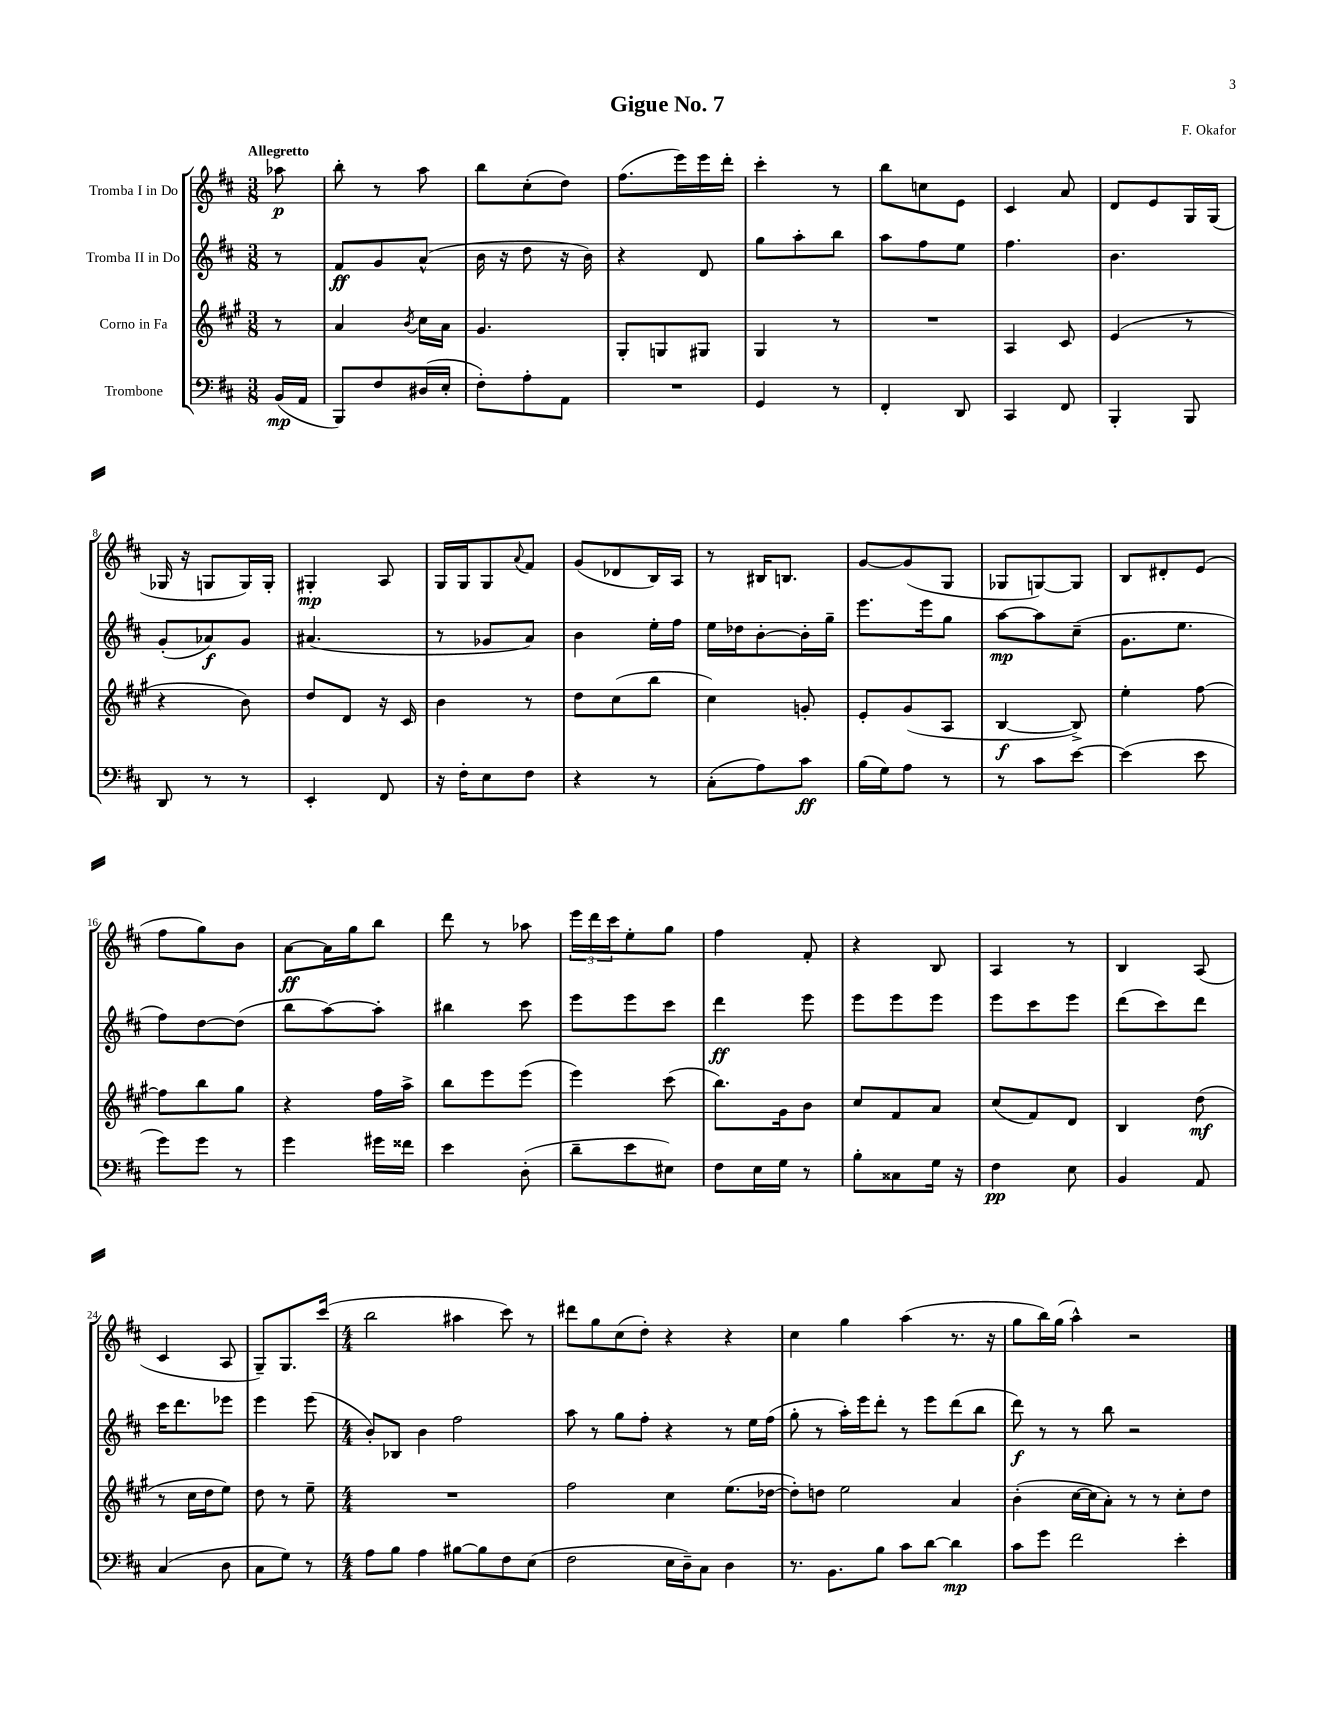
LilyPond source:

\header { title = "Gigue No. 7" composer = "F. Okafor" }
<<
\new StaffGroup <<
\new Staff = "s0" \with { instrumentName = "Tromba I in Do" } {
    \clef treble \key d \major \numericTimeSignature \time 3/8 \partial 8 \tempo "Allegretto"
    aes''8\p |
    b''8-. r8 a''8 |
    b''8 cis''8-.( d''8) |
    fis''8.( e'''16) e'''16 d'''16-. |
    cis'''4-. r8 |
    b''8 c''8 e'8 |
    cis'4 a'8 |
    d'8 e'8 g16 g16( |
    ges16 r16 g8 g16) g16-. |
    gis4-.\mp a8 |
    g16 g16 g8 \appoggiatura { a'8 } fis'8 |
    g'8( des'8 b16) a16 |
    r8 bis16 b8. |
    g'8~ g'8( g8 |
    ges8 g8~) g8 |
    b8 dis'8-. e'8( |
    fis''8 g''8) b'8 |
    a'8~\ff a'16 g''16 b''8 |
    d'''8 r8 aes''8 |
    \tuplet 3/2 { e'''16 d'''16 cis'''16 } e''8-. g''8 |
    fis''4 fis'8-. |
    r4 b8 |
    a4 r8 |
    b4 a8( |
    cis'4 a8 |
    g8--) g8. cis'''16( |
    \numericTimeSignature \time 4/4 b''2 ais''4 cis'''8) r8 |
    dis'''8 g''8 cis''8( d''8-.) r4 r4 |
    cis''4 g''4 a''4( r8. r16 |
    g''8 b''16) g''16( a''4-^) r2 \bar "|." |
}
\new Staff = "s1" \with { instrumentName = "Tromba II in Do" } {
    \clef treble \key d \major \numericTimeSignature \time 3/8 \partial 8
    r8 |
    fis'8\ff g'8 a'8-^( |
    b'16 r16 d''8 r16 b'16) |
    r4 d'8 |
    g''8 a''8-. b''8 |
    a''8 fis''8 e''8 |
    fis''4. |
    b'4. |
    g'8-.( aes'8\f) g'8 |
    ais'4.( |
    r8 ges'8 a'8) |
    b'4 e''16-. fis''16 |
    e''16 des''16 b'8~-. b'16-. g''16-- |
    e'''8. e'''16 g''8 |
    a''8~\mp a''8 cis''8--( |
    g'8. e''8. |
    fis''8) d''8~ d''8( |
    b''8 a''8~) a''8-. |
    bis''4 cis'''8 |
    e'''8 e'''8 cis'''8 |
    d'''4\ff e'''8 |
    e'''8 e'''8 e'''8 |
    e'''8 cis'''8 e'''8 |
    d'''8( cis'''8) d'''8 |
    cis'''16 d'''8. ees'''8 |
    e'''4 e'''8( |
    \numericTimeSignature \time 4/4 b'8-.) bes8 b'4 fis''2 |
    a''8 r8 g''8 fis''8-. r4 r8 e''16 fis''16( |
    g''8-. r8 a''16-.) e'''16 d'''8-. r8 e'''8 d'''8( b''8 |
    d'''8\f) r8 r8 b''8 r2 \bar "|." |
}
\new Staff = "s2" \with { instrumentName = "Corno in Fa" } {
    \clef treble \key a \major \numericTimeSignature \time 3/8 \partial 8
    r8 |
    a'4 \acciaccatura { b'8 } cis''16 a'16 |
    gis'4. |
    gis8-. g8 gis8 |
    gis4 r8 |
    R4. |
    a4 cis'8 |
    e'4( r8 |
    r4 b'8) |
    d''8 d'8 r16 cis'16 |
    b'4 r8 |
    d''8 cis''8( b''8 |
    cis''4) g'8-. |
    e'8-. gis'8( a8 |
    b4~\f b8->) |
    e''4-. fis''8~ |
    fis''8 b''8 gis''8 |
    r4 fis''16 a''16-> |
    b''8 e'''8 e'''8( |
    e'''4) cis'''8( |
    b''8.) gis'16 b'8 |
    cis''8 fis'8 a'8 |
    cis''8( fis'8) d'8 |
    b4 d''8\mf( |
    r8 cis''16 d''16 e''8) |
    d''8 r8 e''8-- |
    \numericTimeSignature \time 4/4 R1 |
    fis''2 cis''4 e''8.( des''16~ |
    des''8-.) d''8 e''2 a'4 |
    b'4-.( cis''16~ cis''16 a'8-.) r8 r8 cis''8-. d''8 \bar "|." |
}
\new Staff = "s3" \with { instrumentName = "Trombone" } {
    \clef bass \key d \major \numericTimeSignature \time 3/8 \partial 8
    b,16\mp( a,16 |
    b,,8) fis8 dis16( e16-. |
    fis8-.) a8-. a,8 |
    R4. |
    g,4 r8 |
    fis,4-. d,8 |
    cis,4 fis,8 |
    b,,4-. b,,8 |
    d,8 r8 r8 |
    e,4-. fis,8 |
    r16 fis16-. e8 fis8 |
    r4 r8 |
    cis8-.( a8) cis'8\ff |
    b16( g16) a8 r8 |
    r8 cis'8 e'8~ |
    e'4( e'8 |
    g'8) g'8 r8 |
    g'4 gis'16 fisis'16 |
    e'4 d8-.( |
    d'8-- e'8 eis8) |
    fis8 e16 g16 r8 |
    b8-. cisis8 g16 r16 |
    fis4\pp e8 |
    b,4 a,8 |
    cis4( d8 |
    cis8 g8) r8 |
    \numericTimeSignature \time 4/4 a8 b8 a4 bis8~ bis8 fis8 e8( |
    fis2 e16 d16--) cis8 d4 |
    r8. b,8. b8 cis'8 d'8~ d'4\mp |
    cis'8 g'8 fis'2 e'4-. \bar "|." |
}
>>
>>
